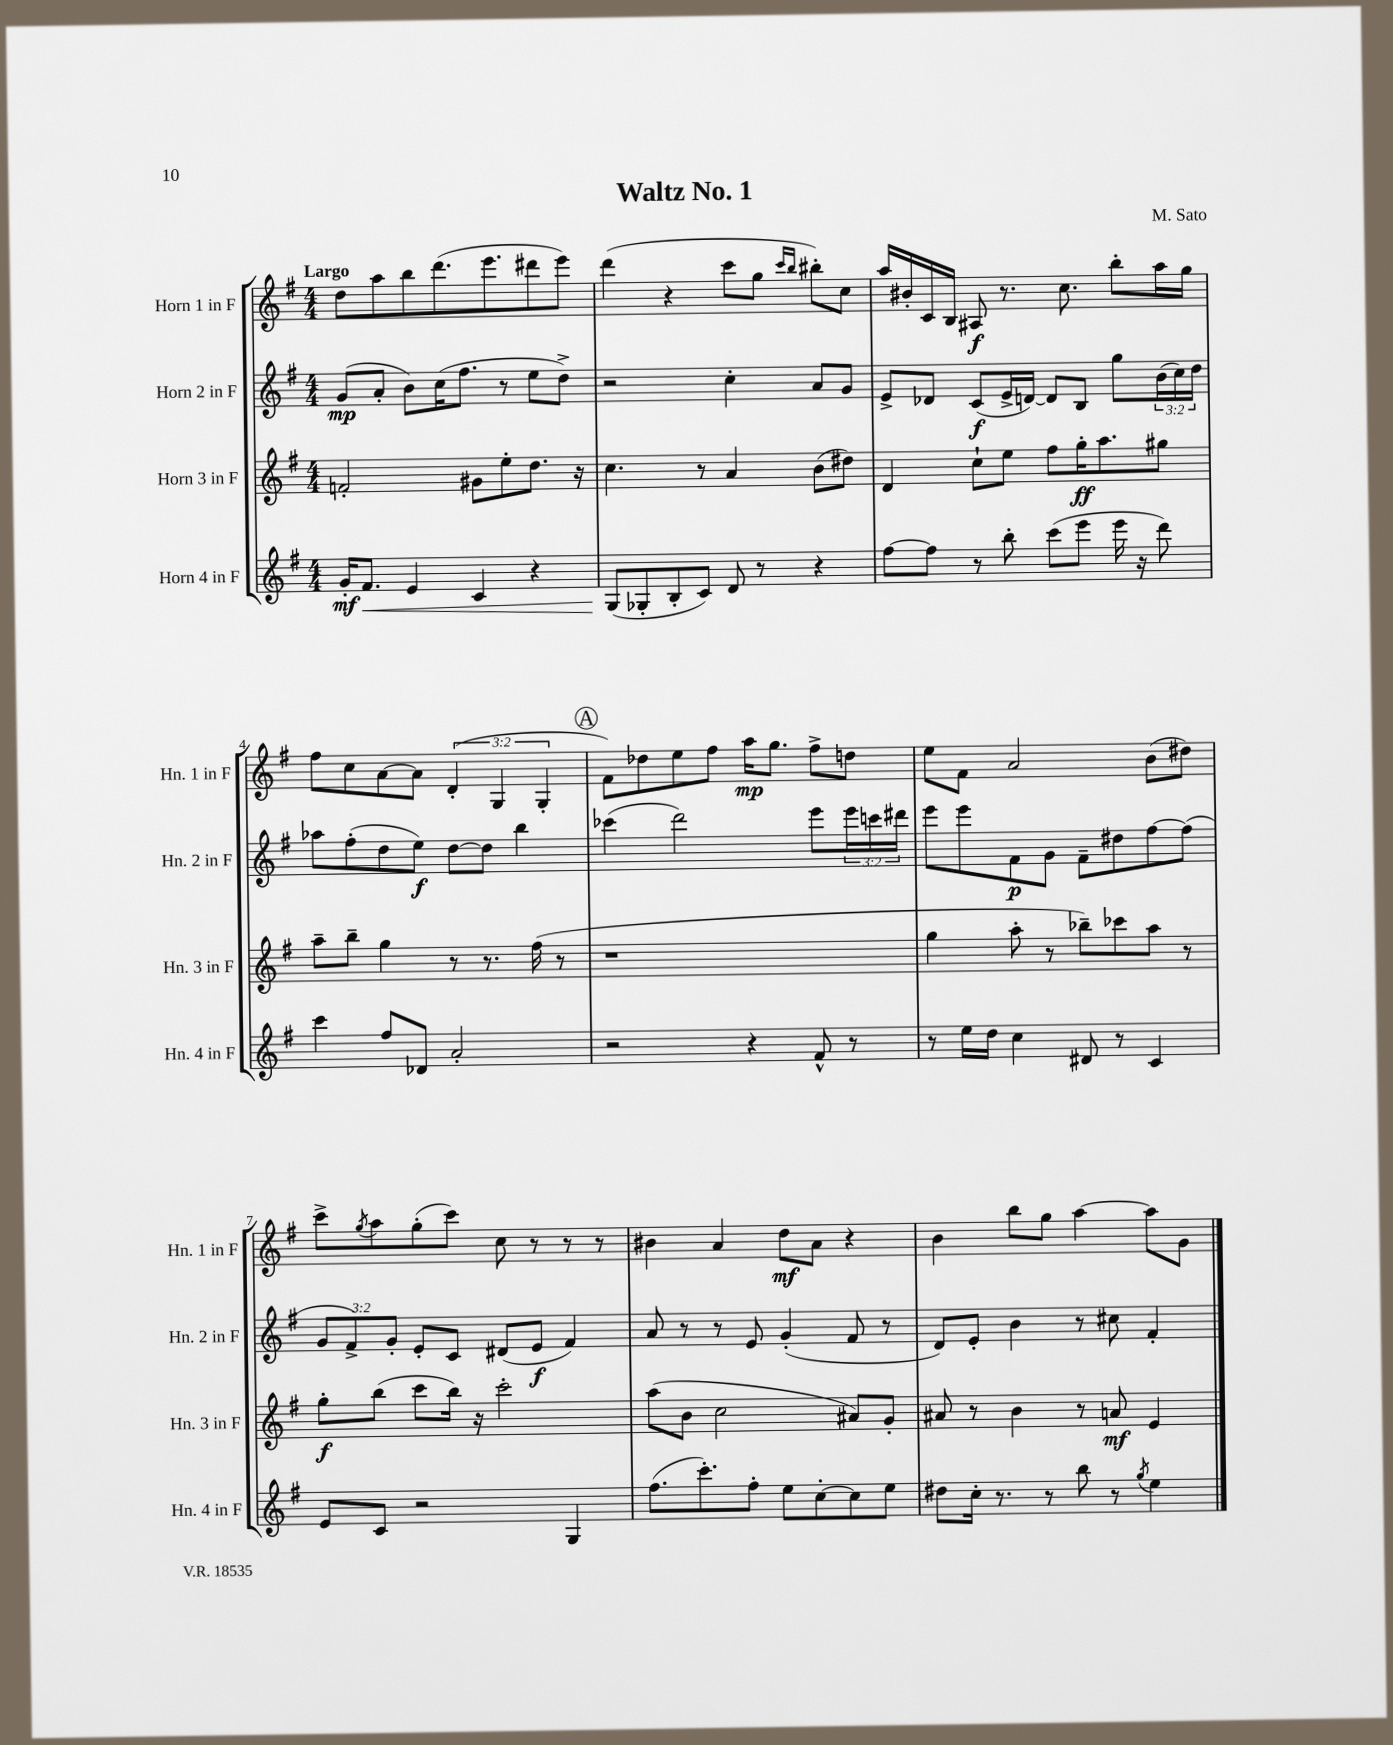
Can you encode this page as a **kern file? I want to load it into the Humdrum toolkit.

**kern	**kern	**kern	**kern
*staff4	*staff3	*staff2	*staff1
*clefG2	*clefG2	*clefG2	*clefG2
*k[f#]	*k[f#]	*k[f#]	*k[f#]
*M4/4	*M4/4	*M4/4	*M4/4
16g'	2f'	(8g	8dd
8.f#	.	.	.
.	.	8a'	8aa
4e	.	8b)	8bb
.	.	(16cc	(8.ddd
.	.	8.ff#	.
4c	8g#	.	.
.	.	.	8.eee
.	8ee'	8r	.
4r	8.dd	8ee	8ddd#
.	.	8dd^)	8eee)
.	16r	.	.
=	=	=	=
(8G	4.cc	2r	(4ddd
8G-'	.	.	.
8B'	.	.	4r
8c)	8r	.	.
8d	4a	4cc'	8ccc
8r	.	.	8gg
.	.	.	16qqccc
.	.	.	16qqbb
4r	(8b	8a	8bb#')
.	8dd#)	8g	8cc
=	=	=	=
[8ff#	4d	8e^	16aa
.	.	.	16b#'
8ff#]	.	8d-	16c
.	.	.	16B
8r	8cc`	(8c	8A#
8bb'	8ee	16e^	8.r
.	.	[16d)	.
(8ccc	8ff#	8d]	.
.	.	.	8.cc
8eee	16gg'	8B	.
.	8.aa	.	.
16eee	.	8gg	8bb'
16r	.	.	.
8ddd)	8gg#	(24b	16aa
.	.	24cc)	.
.	.	.	16gg
.	.	24dd	.
=	=	=	=
4ccc	8aa~	8aa-	8ff#
.	8bb~	(8ff#'	8cc
8ff#	4gg	8dd	[8a
8d-	.	8ee)	8a]
2a'	8r	[8dd	(6d'
.	8.r	8dd]	.
.	.	.	6G
.	.	4bb	.
.	(16ff#	.	.
.	.	.	6G'
.	8r	.	.
=	=	=	=
2r	1r	(4ccc-	8f#)
.	.	.	8dd-
.	.	2ddd)	8ee
.	.	.	8ff#
4r	.	.	16aa
.	.	.	8.gg
8f#^^	.	8eee	8ff#^
8r	.	24eee	8dd
.	.	24ccc	.
.	.	24ddd#	.
=	=	=	=
8r	4gg	8eee	8ee
16ee	.	8eee	8f#
16dd	.	.	.
4cc	8aa'	8f#	2a
.	8r	8g	.
8d#	8bb-~)	8f#~	.
8r	8ccc-	8dd#	.
4c	8aa	[8ff#	(8b
.	8r	(8ff#]	8dd#)
=	=	=	=
8e	8gg'	12g	8ccc^
.	.	12f#^)	.
.	.	.	8qgg
8c	(8bb	.	8aa
.	.	12g'	.
2r	8ccc	8e'	(8gg'
.	16bb)	8c	8ccc)
.	16r	.	.
.	2ccc'	(8d#	8cc
.	.	8e	8r
4G	.	4f#)	8r
.	.	.	8r
=	=	=	=
(8.ff#	(8aa	8a	4b#
.	8b	8r	.
8.ccc')	.	.	.
.	2cc	8r	4a
8ff#'	.	8e	.
8ee	.	(4g'	8dd
[8cc'	.	.	8a
8cc]	8a#)	8f#	4r
8ee	8g'	8r	.
=	=	=	=
8dd#	8a#	8d)	4b
16cc'	8r	8e'	.
8.r	.	.	.
.	4b	4b	8bb
8r	.	.	8gg
8bb	8r	8r	[4aa
8r	8a	8cc#	.
8qgg	.	.	.
4ee	4e	4f#'	8aa]
.	.	.	8g
==	==	==	==
*-	*-	*-	*-
